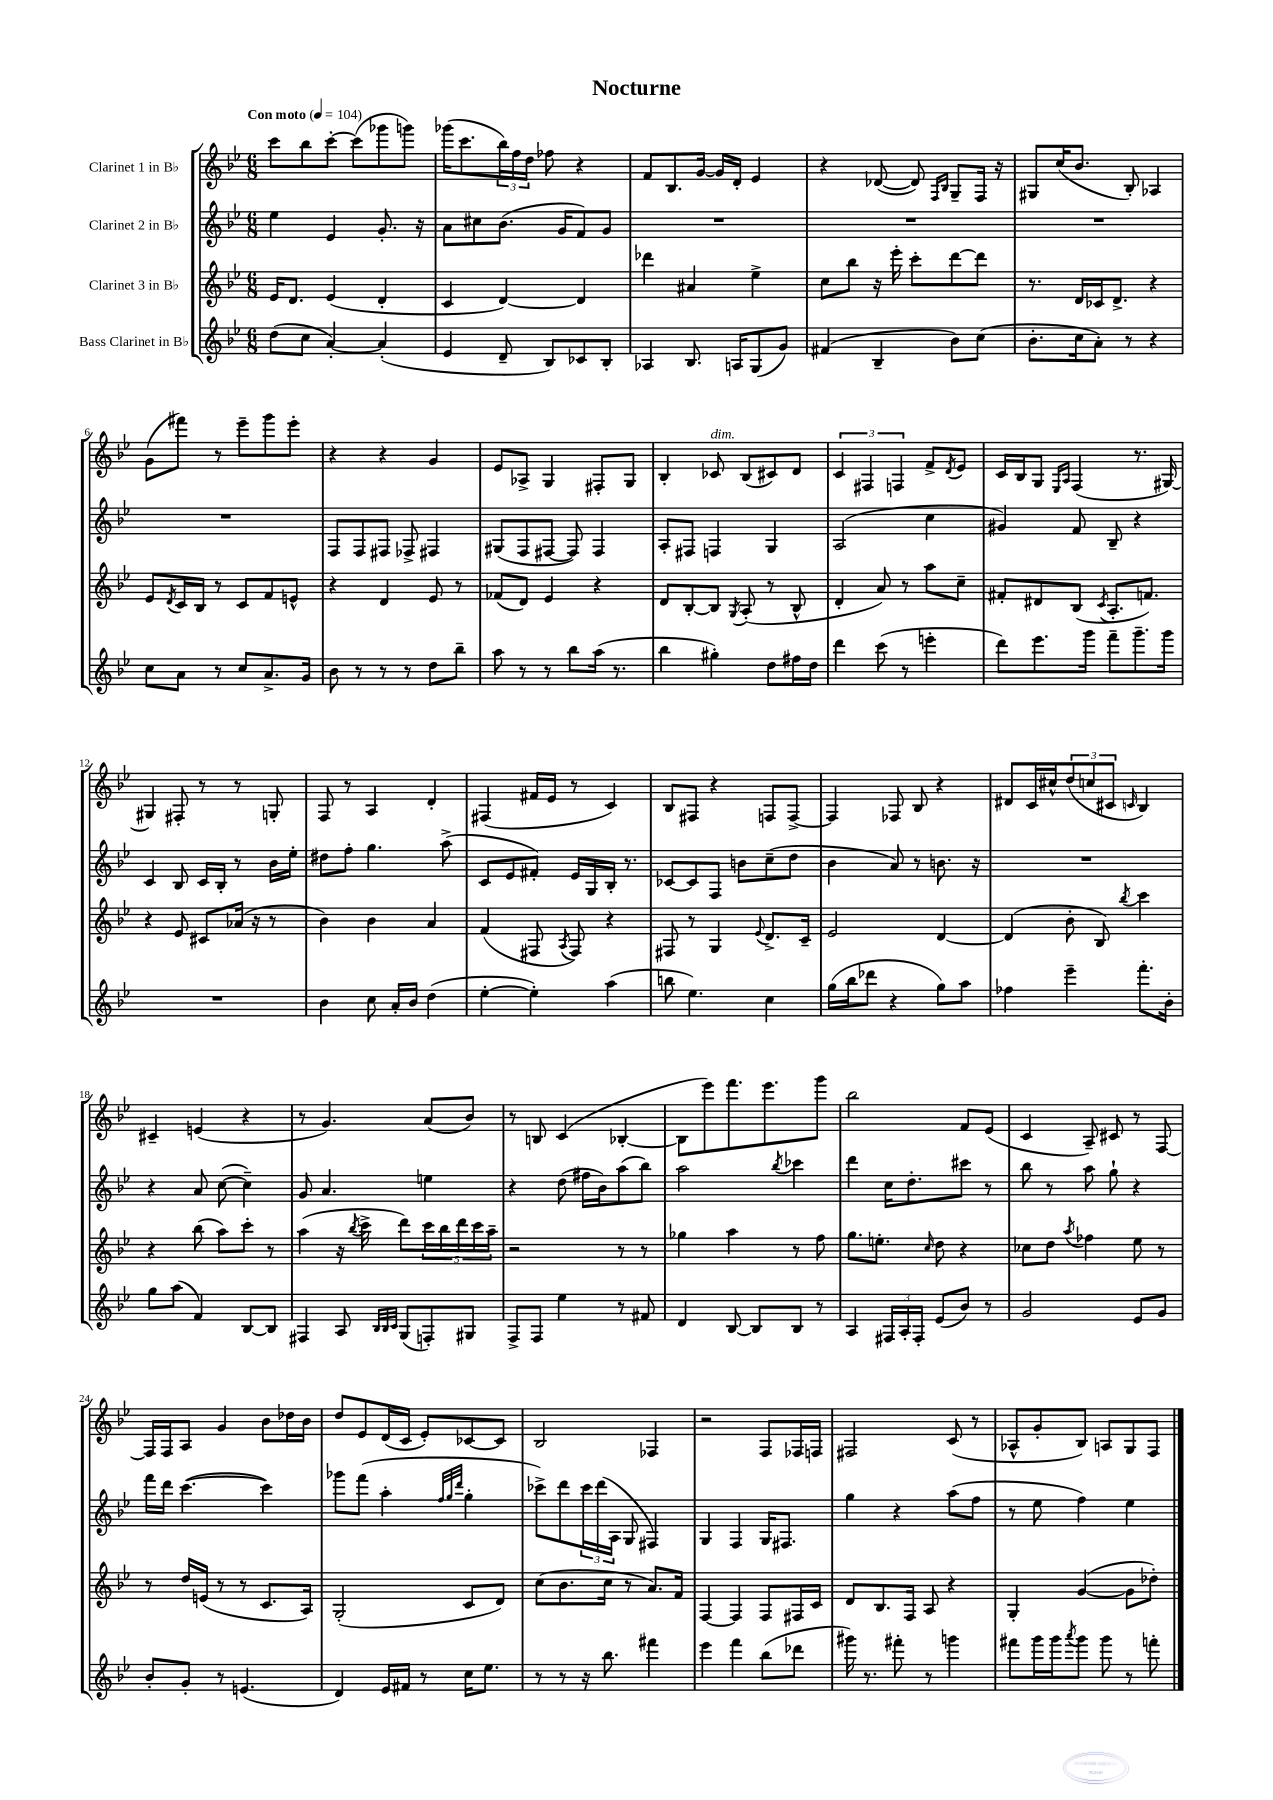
\header { title = "Nocturne" }
<<
\new StaffGroup <<
\new Staff = "s0" \with { instrumentName = "Clarinet 1 in Bb" } {
    \clef treble \key bes \major \numericTimeSignature \time 6/8 \tempo "Con moto" 4 = 104
    c'''8 bes''8 c'''8~-. c'''8( ges'''8 g'''8) |
    ges'''16( c'''8. \tuplet 3/2 { bes''16) f''16 d''16 } fes''8 r4 |
    f'8 bes8. g'16~ g'16 d'16-. ees'4 |
    r4 des'8~( des'8) \grace { f16 bes16 } g8-- f16 r16 |
    gis8 c''16( bes'8. bes8-.) aes4 |
    g'8( fis'''8) r8 ees'''8-- g'''8 ees'''8-. |
    r4 r4 g'4 |
    ees'8 aes8-> g4 fis8-. g8 |
    bes4-. ces'8^\markup { \italic "dim." } bes8( cis'8) d'8 |
    \tuplet 3/2 { c'4 fis4 f4 } f'8-> \acciaccatura { d'8 } ees'8 |
    c'16 bes16 g8 \grace { ees16 a16 } f4( r8. gis16~) |
    gis4 fis8-. r8 r8 g8-. |
    f8 r8 a4 d'4-. |
    fis4( fis'16 ees'16 r8 c'4) |
    bes8 fis8 r4 f8 f8~-> |
    f4 fes8 bes8 r4 |
    dis'8 c'16 cis''16-^ \tuplet 3/2 { d''8( c''8 cis'8 } \grace { c'16 } bes4) |
    cis'4-- e'4( r4 |
    r8 g'4.) a'8( bes'8) |
    r8 b8 c'4( bes4~-. |
    bes8 ees'''8) f'''8. ees'''8. g'''8 |
    bes''2 f'8 ees'8( |
    c'4 a8--) cis'8 r8 f8~ |
    f16 f16 a8 g'4 bes'8 des''16 bes'16 |
    d''8 ees'8 d'16( c'16 ees'8-.) ces'8~ ces'8 |
    bes2 fes4 |
    r2 f8 fes16 f16 |
    fis2 c'8( r8 |
    aes8-^ g'8-. bes8) a8 g8 f8 \bar "|." |
}
\new Staff = "s1" \with { instrumentName = "Clarinet 2 in Bb" } {
    \clef treble \key bes \major \numericTimeSignature \time 6/8
    ees''4 ees'4 g'8.-. r16 |
    a'8 cis''8 bes'8.( g'16 f'8) g'8 |
    R2. |
    R2. |
    R2. |
    R2. |
    f8 f8 fis8 fes8-> fis4 |
    gis8( f8 fis8~ fis8) fis4 |
    a8-. fis8 f4 g4 |
    a2( c''4 |
    gis'4) f'8 bes8-- r4 |
    c'4 bes8 c'16 bes16-. r8 bes'16 ees''16-. |
    dis''8 f''8-. g''4. a''8->( |
    c'8 ees'8 fis'8-.) ees'16 g16 bes16-. r8. |
    ces'8~ ces'8 f8 b'8 c''8--( d''8 |
    bes'4 a'8) r8 b'8. r16 |
    R2. |
    r4 a'8 c''8~( c''4--) |
    g'8 a'4. e''4 |
    r4 d''8( fis''16 bes'16) a''8( bes''8) |
    a''2 \acciaccatura { bes''8 } ces'''4 |
    d'''4 c''16 d''8.-. cis'''8 r8 |
    bes''8 r8 a''8 g''8-! r4 |
    f'''16 d'''16 c'''4.~( c'''4) |
    ges'''8 f'''8( a''4-. \grace { f''32 g''32 d'''32 } g''4-. |
    ces'''8->) d'''8 \tuplet 3/2 { ces'''16 d'''16( a16 } g8 fis4) |
    g4 f4 g16 fis8. |
    g''4 r4 a''8( f''8 |
    r8 ees''8 f''4) ees''4 \bar "|." |
}
\new Staff = "s2" \with { instrumentName = "Clarinet 3 in Bb" } {
    \clef treble \key bes \major \numericTimeSignature \time 6/8
    ees'16 d'8. ees'4( d'4-. |
    c'4 d'4~) d'4 |
    des'''4 ais'4 ees''4-> |
    c''8 bes''8 r16 ees'''16-. c'''8-. d'''8~ d'''8 |
    r8. d'16 ces'16 d'8.-> r4 |
    ees'8 \acciaccatura { d'8 } c'16 bes16 r8 c'8 f'8 e'8-^ |
    r4 d'4 ees'8 r8 |
    fes'8( d'8) ees'4 r4 |
    d'8 bes8~-. bes8 \acciaccatura { g8 } a8-.( r8 bes8-^ |
    d'4-. a'8) r8 a''8 c''8-- |
    fis'8-. dis'8 bes8( \acciaccatura { c'8 } a8.-. f'8.) |
    r4 ees'8 cis'8 aes'16( r16 r8 |
    bes'4) bes'4 a'4 |
    f'4( fis8 \acciaccatura { a8 } fis8) r4 |
    fis8 r8 g4 \appoggiatura { ees'8 } d'8.-> c'16-- |
    ees'2 d'4~ |
    d'4( bes'8-. bes8) \acciaccatura { bes''8 } c'''4 |
    r4 bes''8( a''8) c'''8-. r8 |
    a''4( r16 \acciaccatura { bes''8 } c'''16-> d'''8) \tuplet 5/4 { c'''16 bes''16 d'''16 c'''16 a''16-- } |
    r2 r8 r8 |
    ges''4 a''4 r8 f''8 |
    g''8. e''8.-. \grace { c''16 } d''8 r4 |
    ces''8 d''8 \acciaccatura { a''8 } fes''4 ees''8 r8 |
    r8 d''16 e'16( r8 r8 c'8. a16) |
    g2-.( c'8 d'8) |
    c''8( bes'8. c''16 r8 a'8.) f'16 |
    f4~ f4 f8 fis16 c'16 |
    d'8 bes8. f16 a8 r4 |
    g4-. g'4~( g'8 des''8-.) \bar "|." |
}
\new Staff = "s3" \with { instrumentName = "Bass Clarinet in Bb" } {
    \clef treble \key bes \major \numericTimeSignature \time 6/8
    d''8( c''8 a'4~-.) a'4-.( |
    ees'4 d'8-- bes8) ces'8 bes8-. |
    aes4 bes8. a16 g8( g'8) |
    fis'4( bes4-- bes'8) c''8( |
    bes'8.-. c''16 a'8-.) r8 r4 |
    c''8 a'8 r8 c''8 a'8.-> g'16 |
    bes'8 r8 r8 r8 d''8 bes''8-- |
    a''8 r8 r8 bes''8 a''16( r8. |
    bes''4 gis''4-.) d''8 fis''16 d''16 |
    d'''4 c'''8( r8 e'''4-. |
    d'''8) ees'''8. g'''16 f'''8-- g'''8.-- g'''16 |
    R2. |
    bes'4 c''8 a'16-. bes'16 d''4( |
    ees''4~-. ees''4-.) a''4( |
    b''8 ees''4.) c''4 |
    g''16( bes''16 des'''8 r4 g''8) a''8 |
    fes''4 ees'''4-- f'''8.-. bes'16-. |
    g''8 a''8( f'4) bes8~ bes8 |
    fis4 a8 \grace { bes32 bes32 c'32 } g8( f8-.) gis8 |
    f8-> f8 ees''4 r8 fis'8 |
    d'4 bes8~ bes8 bes8 r8 |
    a4 \tuplet 3/2 { fis16 a16-. fis16-. } ees'8( bes'8) r8 |
    g'2 ees'8 g'8 |
    bes'8-. g'8-. r8 e'4.( |
    d'4) ees'16 fis'16 r8 c''16 ees''8. |
    r8 r8 r16 bes''8. fis'''4 |
    ees'''4 f'''4 bes''8( des'''8 |
    gis'''16) r8. fis'''8-. r8 g'''4 |
    fis'''8 g'''16 g'''16 \acciaccatura { a'''8 } g'''8 g'''8 r8 f'''8-. \bar "|." |
}
>>
>>
